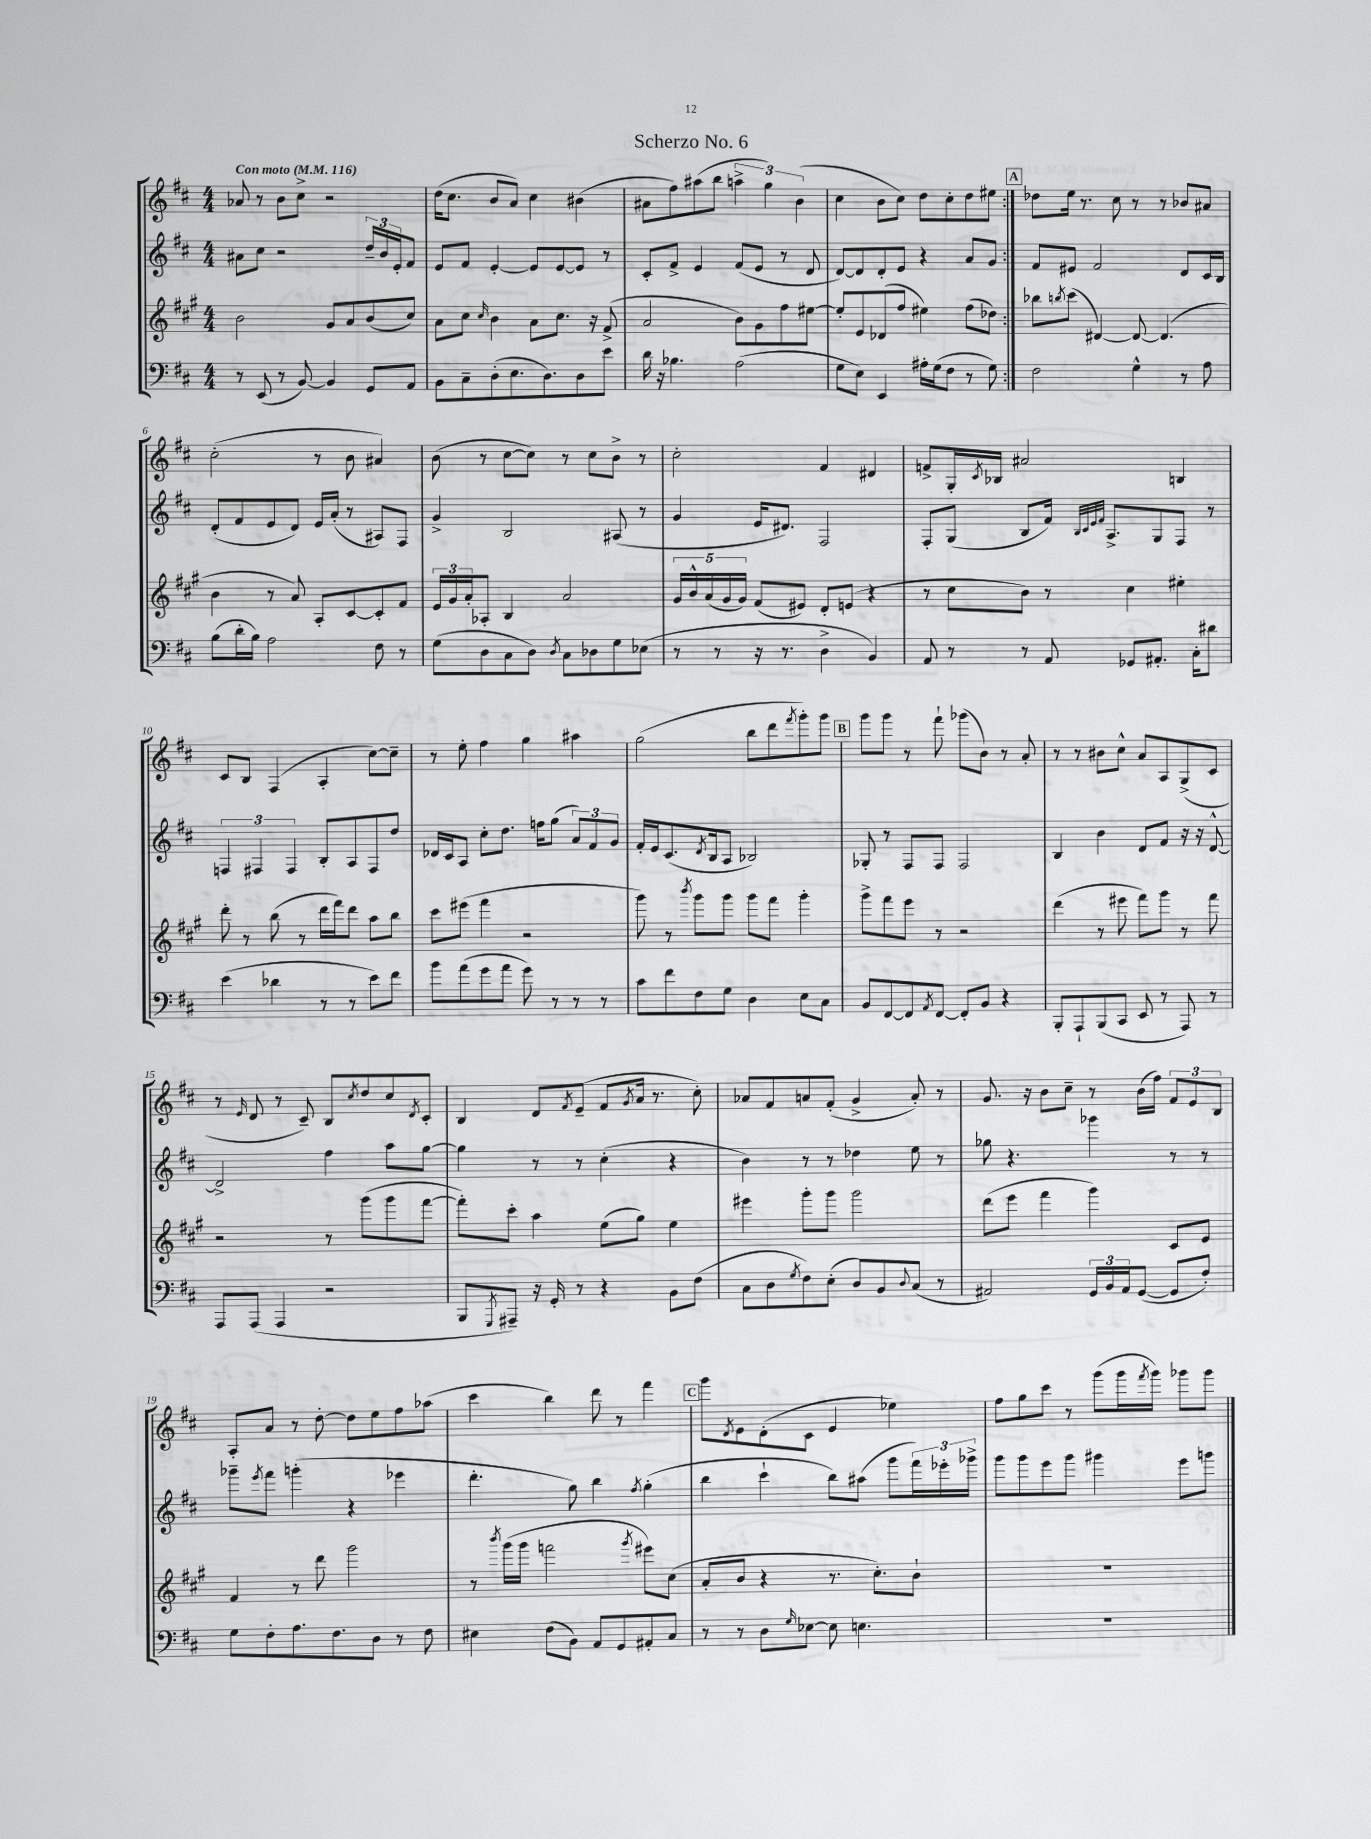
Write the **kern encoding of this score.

**kern	**kern	**kern	**kern
*staff4	*staff3	*staff2	*staff1
*clefF4	*clefG2	*clefG2	*clefG2
*k[f#c#]	*k[f#c#g#]	*k[f#c#]	*k[f#c#]
*M4/4	*M4/4	*M4/4	*M4/4
*MM116	*MM116	*MM116	*MM116
8r	2b\	8a#\L	8a-/
(8EE/	.	8cc#\J	8r
8r	.	2r	8b\L
[8BB/)	.	.	8cc#^\J
4BB/]	8g#/L	.	2r
.	8a/	.	.
8GG/L	(8b/	24dd~/LL	.
.	.	24b/	.
.	.	24e'/J	.
8AA/J	8cc#/J)	8f#/J	.
=	=	=	=
8BB\L	8a\L	8e/L	(16dd\LK
.	.	.	8.cc#\J
8C#~\	8cc#\J	8f#/J	.
.	16qqcc#/	.	.
(8D'\	4b\	[4e'/	8b/L
8.E\	.	.	8a/J)
.	8a\L	8e/]L	4cc#\
8.D\)	.	.	.
.	8.cc#\J	[8e/	.
8D\	.	8e/]J	(4b#\
.	16r	.	.
8e\J	(8f#^/	8r	.
=	=	=	=
16d\	2a/	8c#'/L	8a#\L
16r	.	.	.
4.B-\	.	8f#^/J	8ff#\)
.	.	4e/	(8aa#\
.	.	.	8bb\J
(2A\	8b\L)	(8f#/L	6aa^\
.	8g#\	8e/J	.
.	.	.	6gg\)
.	8ff#\	8r	.
.	.	.	(6b\
.	[8ee#\J	8d/	.
=	=	=	=
8G\L	8ee#'/]L	[8d/L)	4cc#\
8E\J)	8e/	8d/]	.
4EE/	(8d-/	8d'/	8b\L
.	8ff#/J	8e/J	8cc#\J)
16A#'\LL	4ee#\)	4r	8dd\L
(16G\J	.	.	.
8F#\J	.	.	8cc#'\
8r	(8ff#\L	8a/L	8dd\
8G\)	8dd-\J)	8g/J	8ee#\J
=:|!	=:|!	=:|!	=:|!
2F#\	8bb-\L	8f#/L	8dd-\L
.	8qbb/	.	.
.	(8ccc#\J	8e#/J	16ee\Jk
.	.	.	8.r
.	[4d#/)	2f#/	.
.	.	.	8cc#\
4G^^\	8d#/_	.	8r
.	(4.d#/]	.	8r
8r	.	8d/L	8b-/L
8A\	.	16c#/L	8a#/J
.	.	16B/JJ	.
=	=	=	=
(8B\L	4b\	(8d'/L	(2cc#'\
16d'\L	.	8f#/	.
16B\JJ)	.	.	.
2A\	8r	8e/	.
.	8a/)	8d/J)	.
.	8A'/L	16e/LL	8r
.	.	(16a'/JJ	.
.	[8c#/	8r	8b\
8F#\	8c#'/]	8A#/L)	4a#/)
8r	8f#/J	8F#/J	.
=	=	=	=
(8G\L	24e/LL	4g^/	(8b\
.	24g#/	.	.
.	24a'/J	.	.
8D\	8A-'/J	.	8r
8C#\	4B/	2B/	[8cc#\L
8D\J)	.	.	8cc#\]J)
8qD/	.	.	.
8C#\L	2a/	.	8r
8D-\	.	.	8cc#\L
8G\	.	(8A#/	8b^\J
(8E-\J	.	8r	8r
=	=	=	=
8r	20g#/LL	4g/	2cc#'\
.	20b^^/	.	.
.	(20a/	.	.
8r	.	.	.
.	20g#/	.	.
.	20g#/JJ)	.	.
16r	(8f#/L	16e/LK	.
8.r	.	8.d#/J)	.
.	8e#/J)	.	.
4D^\	8d'/L	2F#/	4f#/
.	(8e/J	.	.
4BB/)	4r	.	4d#/
=	=	=	=
8AA/	8r	8F#'/L	8f^/L
8r	8cc#\L	(8G/J	16G'/L
.	.	.	8qc#/
.	.	.	16B-/JJ
8r	8b\J)	8B/L	2a#/
8AA/	8r	16f#/Jk)	.
.	.	32qqB/LLL	.
.	.	32qqc#/	.
.	.	32qqe/	.
.	.	32qqf#/JJJ	.
.	.	8.A^/L	.
8GG-/L	4cc#\	.	.
8.AA#'/J	.	8G/	.
.	4ee#'\	8F#/J	4B/
16C#'\LK	.	.	.
8d#\J	.	8r	.
=	=	=	=
(4e\	8ddd'\	6F/	8c#/L
.	8r	.	8B/J
.	.	6F#/	.
4d-\	(8bb\	.	(4F#/
.	.	6F#/	.
.	8r	.	.
8r	16ddd\LL	8B'/L	4A'/
.	16fff#\J)	.	.
8r	8ddd\J	8A/	.
8e\L)	8aa\L	8F#/	[8cc#\L)
8f#\J	8bb\J	8dd/J	8cc#~\]J
=	=	=	=
8b\L	8ccc#\L	16d-/LL	8r
.	.	16c#/J	.
(8a\	(8eee#\J	8A/J	8ee'\
8g\	4fff#\	8cc#'\L	4ff#\
8a\J	.	8.dd\J	.
8g\)	2r	.	4gg\
.	.	16ff\LK	.
8r	.	(8gg\J	.
8r	.	12a/L)	4aa#\
.	.	12f#/	.
8r	.	.	.
.	.	12g/J	.
=	=	=	=
8c#\L	8ggg#\)	16f#'/LL	(2gg\
.	.	16e/J	.
8f#\	8r	(8.c#/	.
.	8qbbb/	.	.
8F#\	8ggg#\L	.	.
.	.	8qd/	.
.	.	16B/k	.
8G\J	8ggg#\J	8A/J	.
4D\	8ggg#\L	2B-/)	8bb\L
.	8fff#\J	.	8ddd\
.	.	.	8qfff#/
8E\L	4ggg#'\	.	8ggg'\)
8C#\J	.	.	8ggg\J
=	=	=	=
8BB/L	8ggg#^\L	8G-'/	8ggg\L
[8FF#/	8fff#\	8r	8ggg\J
8FF#/]	8eee\J	8F#/L	8r
8qAA/	.	.	.
[8FF#/J	8r	8F#/J	8fff#`\
8FF#'/]L	2r	2F#/	(8ggg-\L
8BB/J	.	.	8b\J)
4r	.	.	8r
.	.	.	8a'/
=	=	=	=
8BBB'/L	(4ddd\	4B/	8r
8AAA`/	.	.	8r
(8BBB/	8r	4b\	8b#\L
8CC#/J	8eee#\	.	8cc#^^\J
8EE/	8fff#\L)	8d/L	8a/L
8r	8ggg#\J	8f#/J	8A/
8AAA/)	8r	16r	(8G^/
.	.	16r	.
8r	8fff#\	[8d^^/	8c#/J
=	=	=	=
8AAA/L	2r	2d^/]	8r
.	.	.	16qqe/
(8AAA/J	.	.	8d/
4AAA/	.	.	8r
.	.	.	8c#~/)
2r	8r	4ff#\	8B/L
.	.	.	8qcc#/
.	(8ggg#\L	.	8dd/
.	8ggg#\	8aa\L	8cc#/
.	.	.	8qd/
.	[8fff#\J	[8gg\J	8c#'/J
=	=	=	=
8BBB/L	8fff#'\]L)	4gg\]	4B/
8qGGG/	.	.	.
8AAA#~/J)	8ccc#'\J	.	.
16r	4aa\	8r	8d/L
16GG'/	.	.	.
.	.	.	8qf#/
8r	.	8r	(8e~/J
4r	(8ee\L	(4cc#'\	8f#/L
.	.	.	8qg/
.	8gg#\J)	.	16a/Jk
.	.	.	8.r
8BB\L	4ee\	4r	.
(8F#\J	.	.	8cc#'\)
=	=	=	=
8C#\L	4eee#\	4b\)	8a-/L
8D\	.	.	8f#/
8qG/	.	.	.
8F#\)	8ggg#'\L	8r	8a/
(8E'\J	8ggg#\J	8r	(8f#'/J
8D/L)	2ggg#\	4dd-\	4g^/
8BB/	.	.	.
8qqD/	.	.	.
(8C#/J	.	8ee\	8a'/)
8r	.	8r	8r
=	=	=	=
2AA#/)	(8ddd\L	8gg-\	8.g/
.	8eee\J	4.r	.
.	.	.	16r
.	4fff#\	.	8b\L
.	.	.	8cc#~\J
24GG/LL	4ggg#\)	4ggg-\	8r
24BB/	.	.	.
24AA#/J	.	.	.
([8GG/J	.	.	(16b\LL
.	.	.	16ff#\JJ)
8GG/]L	8c#/L	8r	12f#/L
.	.	.	12e/
8F#'/J)	8e/J	8r	.
.	.	.	12B/J
=	=	=	=
8G\L	4f#/	8ggg-~\L	8A'/L
.	.	8qeee/	.
8F#'\	.	8fff#\J	8a/J
8.A\	8r	(4ggg'\	8r
.	8ddd\	.	[8dd'\
8.F#\	.	.	.
.	2ggg#\	4r	8dd\]L
8D\J	.	.	8ee\
8r	.	4eee-\	8ff#\
8F#\	.	.	(8aa-\J
=	=	=	=
4E#\	8r	4.ddd'\	4ccc#\
.	8qbbb/	.	.
.	(16ggg#\LL	.	.
.	16ggg#\JJ	.	.
(8F#\L	2fff\	.	4bb\)
8BB\J)	.	8gg\)	.
8AA/L	.	4bb\	8ddd\
8GG/	.	.	8r
.	8qggg#/	8qff#/	.
8AA#'/	8eee#\L)	(4gg'\	4fff#\
8C#/J	(8cc#\J	.	.
=	=	=	=
8r	8a'/L	4bb\	8ggg\L
.	.	.	8qd/
8r	8b/J	.	8e\
8D\L	4r	4ccc#`\	(8d'\
16qqG/	.	.	.
[8E-\J	.	.	8c#\J
8E-\]	8.r	8bb\L)	4e/
4.E\	.	(8aa#\J	.
.	8.cc#'\L)	.	.
.	.	8ggg\L	4ee-\)
.	8b`\J	24fff#\L)	.
.	.	24eee-'\	.
.	.	24ggg-^\JJ	.
=	=	=	=
1r	1r	8ggg\L	8ff#\L
.	.	8ggg\	8gg\
.	.	8eee\	8ccc#\J
.	.	8ggg\J	8r
.	.	4ggg#\	(8ggg\L
.	.	.	16ggg\L
.	.	.	8qfff#/
.	.	.	16ggg\JJ)
.	.	8eee\L	8ggg-\L
.	.	8ggg\J	8ggg-\J
==	==	==	==
*-	*-	*-	*-
